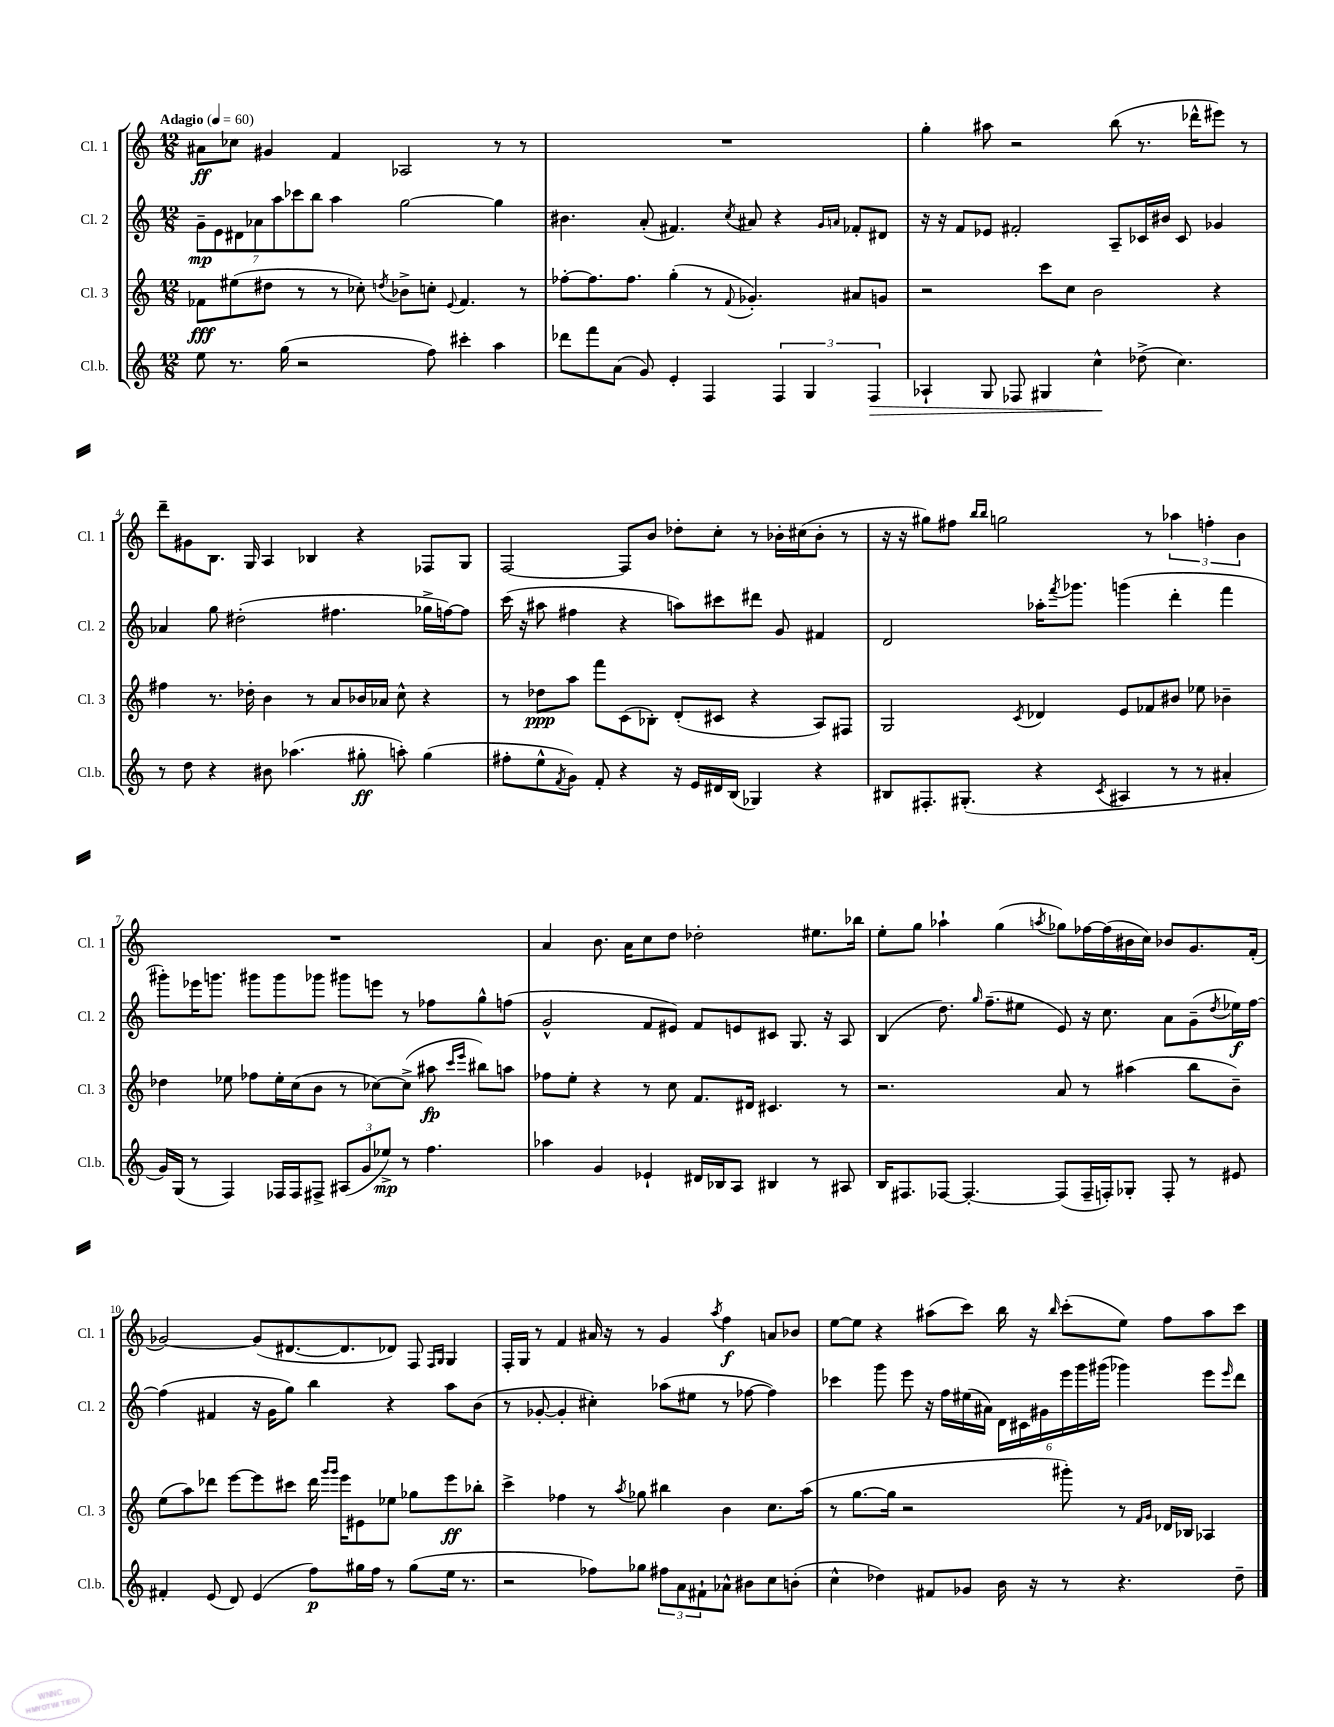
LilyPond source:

<<
\new StaffGroup <<
\new Staff = "s0" \with { instrumentName = "Cl. 1" shortInstrumentName = "Cl. 1" } {
    \clef treble \key c \major \numericTimeSignature \time 12/8 \tempo "Adagio" 4 = 60
    ais'8\ff ces''8 gis'4 f'4 aes2 r8 r8 |
    R1. |
    g''4-. ais''8 r2 b''8( r8. des'''16-^ eis'''8) r8 |
    d'''8-- gis'8 b8. g16 a4 bes4 r4 fes8 g8 |
    f2~ f8 b'8 des''8-. c''8-. r8 bes'16-. cis''16( bes'8-. r8 |
    r16 r16 gis''8) fis''8 \grace { b''16 b''16 } g''2 r8 \tuplet 3/2 { aes''4 f''4-. b'4 } |
    R1. |
    a'4 b'8. a'16 c''8 d''8 des''2-. eis''8. bes''16 |
    e''8-. g''8 aes''4-! g''4( \acciaccatura { a''8 } ges''8) fes''16~ fes''16( bis'16 c''16) bes'8 g'8. f'16-.( |
    ges'2~) ges'8( dis'8.~ dis'8. des'8) f8 \grace { f16 g16 } g4 |
    f16-. g16 r8 f'4 ais'16 r16 r8 g'4 \acciaccatura { a''8 } f''4\f a'8 bes'8 |
    e''8~ e''8 r4 ais''8( c'''8) b''16 r16 \grace { b''16 } c'''8-.( e''8) f''8 ais''8 c'''8 \bar "|." |
}
\new Staff = "s1" \with { instrumentName = "Cl. 2" shortInstrumentName = "Cl. 2" } {
    \clef treble \key c \major \numericTimeSignature \time 12/8
    \tuplet 7/4 { g'8--\mp e'8 dis'8 aes'8 a''8 ces'''8 b''8 } a''4 g''2~ g''4 |
    bis'4. a'8-.( fis'4.) \acciaccatura { c''8 } ais'8 r4 \grace { g'16 a'16 } fes'8-. dis'8 |
    r16 r16 f'8 ees'8 fis'2-. a8-- ces'16 bis'16 ces'8 ges'4 |
    aes'4 g''8 dis''2-.( fis''4. ges''16-> f''16~) f''8 |
    c'''16( r16 ais''8 fis''4 r4 a''8) cis'''8 dis'''8 g'8 fis'4 |
    d'2 aes''16-. \acciaccatura { f'''8 } ges'''8. g'''4( d'''4-. f'''4 |
    gis'''8-.) ees'''16 g'''8. gis'''8 gis'''8 ges'''8 gis'''8 e'''8 r8 fes''8 g''8-^ f''8( |
    g'2-^ f'8 eis'8) f'8 e'8 cis'8 g8. r16 a8 |
    b4( d''8.) \grace { g''16 } f''8.--( eis''8 e'8) r16 c''8. a'8 g'8--( \acciaccatura { d''8 } ees''16\f) f''16~ |
    f''4( fis'4 r16 g'16 g''8) b''4 r4 a''8 b'8( |
    r8 ges'8~-. ges'4-. cis''4-.) aes''8( eis''8 r8 fes''8~ fes''4) |
    ces'''4 g'''8 e'''8 r16 f''16 eis''16( ais'16) \tuplet 6/4 { d'16 cis'16 gis'16 e'''16 g'''16 gis'''16( } ges'''4) e'''8 \grace { e'''16 } d'''8 \bar "|." |
}
\new Staff = "s2" \with { instrumentName = "Cl. 3" shortInstrumentName = "Cl. 3" } {
    \clef treble \key c \major \numericTimeSignature \time 12/8
    fes'8\fff eis''8( dis''8 r8 r8 ces''8-.) \acciaccatura { d''8 } bes'8-> c''8-. \appoggiatura { e'8 } fes'4. r8 |
    fes''8~-. fes''8. fes''8. g''4-.( r8 \appoggiatura { f'8 } ges'4.-.) ais'8 g'8 |
    r2 c'''8 c''8 b'2 r4 |
    fis''4 r8. des''16-. b'4 r8 a'8 bes'16 aes'16 c''8-^ r4 |
    r8 des''8\ppp a''8 f'''8 c'8( bes8-.) d'8-.( cis'8 r4 a8) fis8 |
    g2 \acciaccatura { c'8 } des'4 e'8 fes'8 bis'8 ees''8 bes'4-- |
    des''4 ees''8 fes''8 ees''16-. c''16( b'8 r8 ces''8~) ces''8->( ais''8\fp \grace { c'''16 e'''16 } bis''8) a''8 |
    fes''8 e''8-. r4 r8 c''8 f'8. dis'16 cis'4. r8 |
    r2. a'8 r8 ais''4( b''8 b'8--) |
    e''8( a''8) des'''8 e'''8~ e'''8 cis'''8 des'''16 \grace { g'''16 g'''16 } e'''16 eis'8 ees''8 ges''8 e'''8\ff bes''8-. |
    c'''4-> fes''4 r8 \acciaccatura { a''8 } ges''8 bis''4 b'4 c''8. a''16( |
    r8 g''8.~ g''16 r2 gis'''8-.) r8 \grace { f'16 g'16 } des'16 bes16 aes4 \bar "|." |
}
\new Staff = "s3" \with { instrumentName = "Cl.b." shortInstrumentName = "Cl.b." } {
    \clef treble \key c \major \numericTimeSignature \time 12/8
    e''8 r8. g''16( r2 f''8) cis'''4-. a''4 |
    des'''8 f'''8 a'8( g'8) e'4-. f4 \tuplet 3/2 { f4 g4 f4\> } |
    aes4-! g8 fes8 gis4 c''4-^\! des''8->( c''4.) |
    r8 d''8 r4 bis'8 aes''4.( gis''8-.\ff a''8-.) gis''4( |
    fis''8-. e''8-^ \acciaccatura { f'8 } g'8) f'8-. r4 r16 e'16 dis'16 b16( ges4) r4 |
    bis8 fis8.-. gis8.-.( r4 \acciaccatura { c'8 } ais4 r8 r8 ais'4-. |
    g'16) g16( r8 f4) fes16 fes16 fis8-> \tuplet 3/2 { ais8( g'8 ees''8->\mp) } r8 f''4. |
    aes''4 g'4 ees'4-! dis'16 bes16 a8 bis4 r8 ais8 |
    b16 fis8. fes8~ fes4.~-. fes8( fes16-- f16-.) ges8-. f8-. r8 eis'8 |
    fis'4-. e'8( d'8) e'4( f''8\p) gis''16 f''16 r8 gis''8( e''16 r8. |
    r2 fes''8) ges''8 \tuplet 3/2 { fis''8 a'8 fis'8-! } aes'8-^ bis'8 c''8 b'8-.( |
    c''4-^ des''4) fis'8 ges'8 b'16 r16 r8 r4. des''8-- \bar "|." |
}
>>
>>
